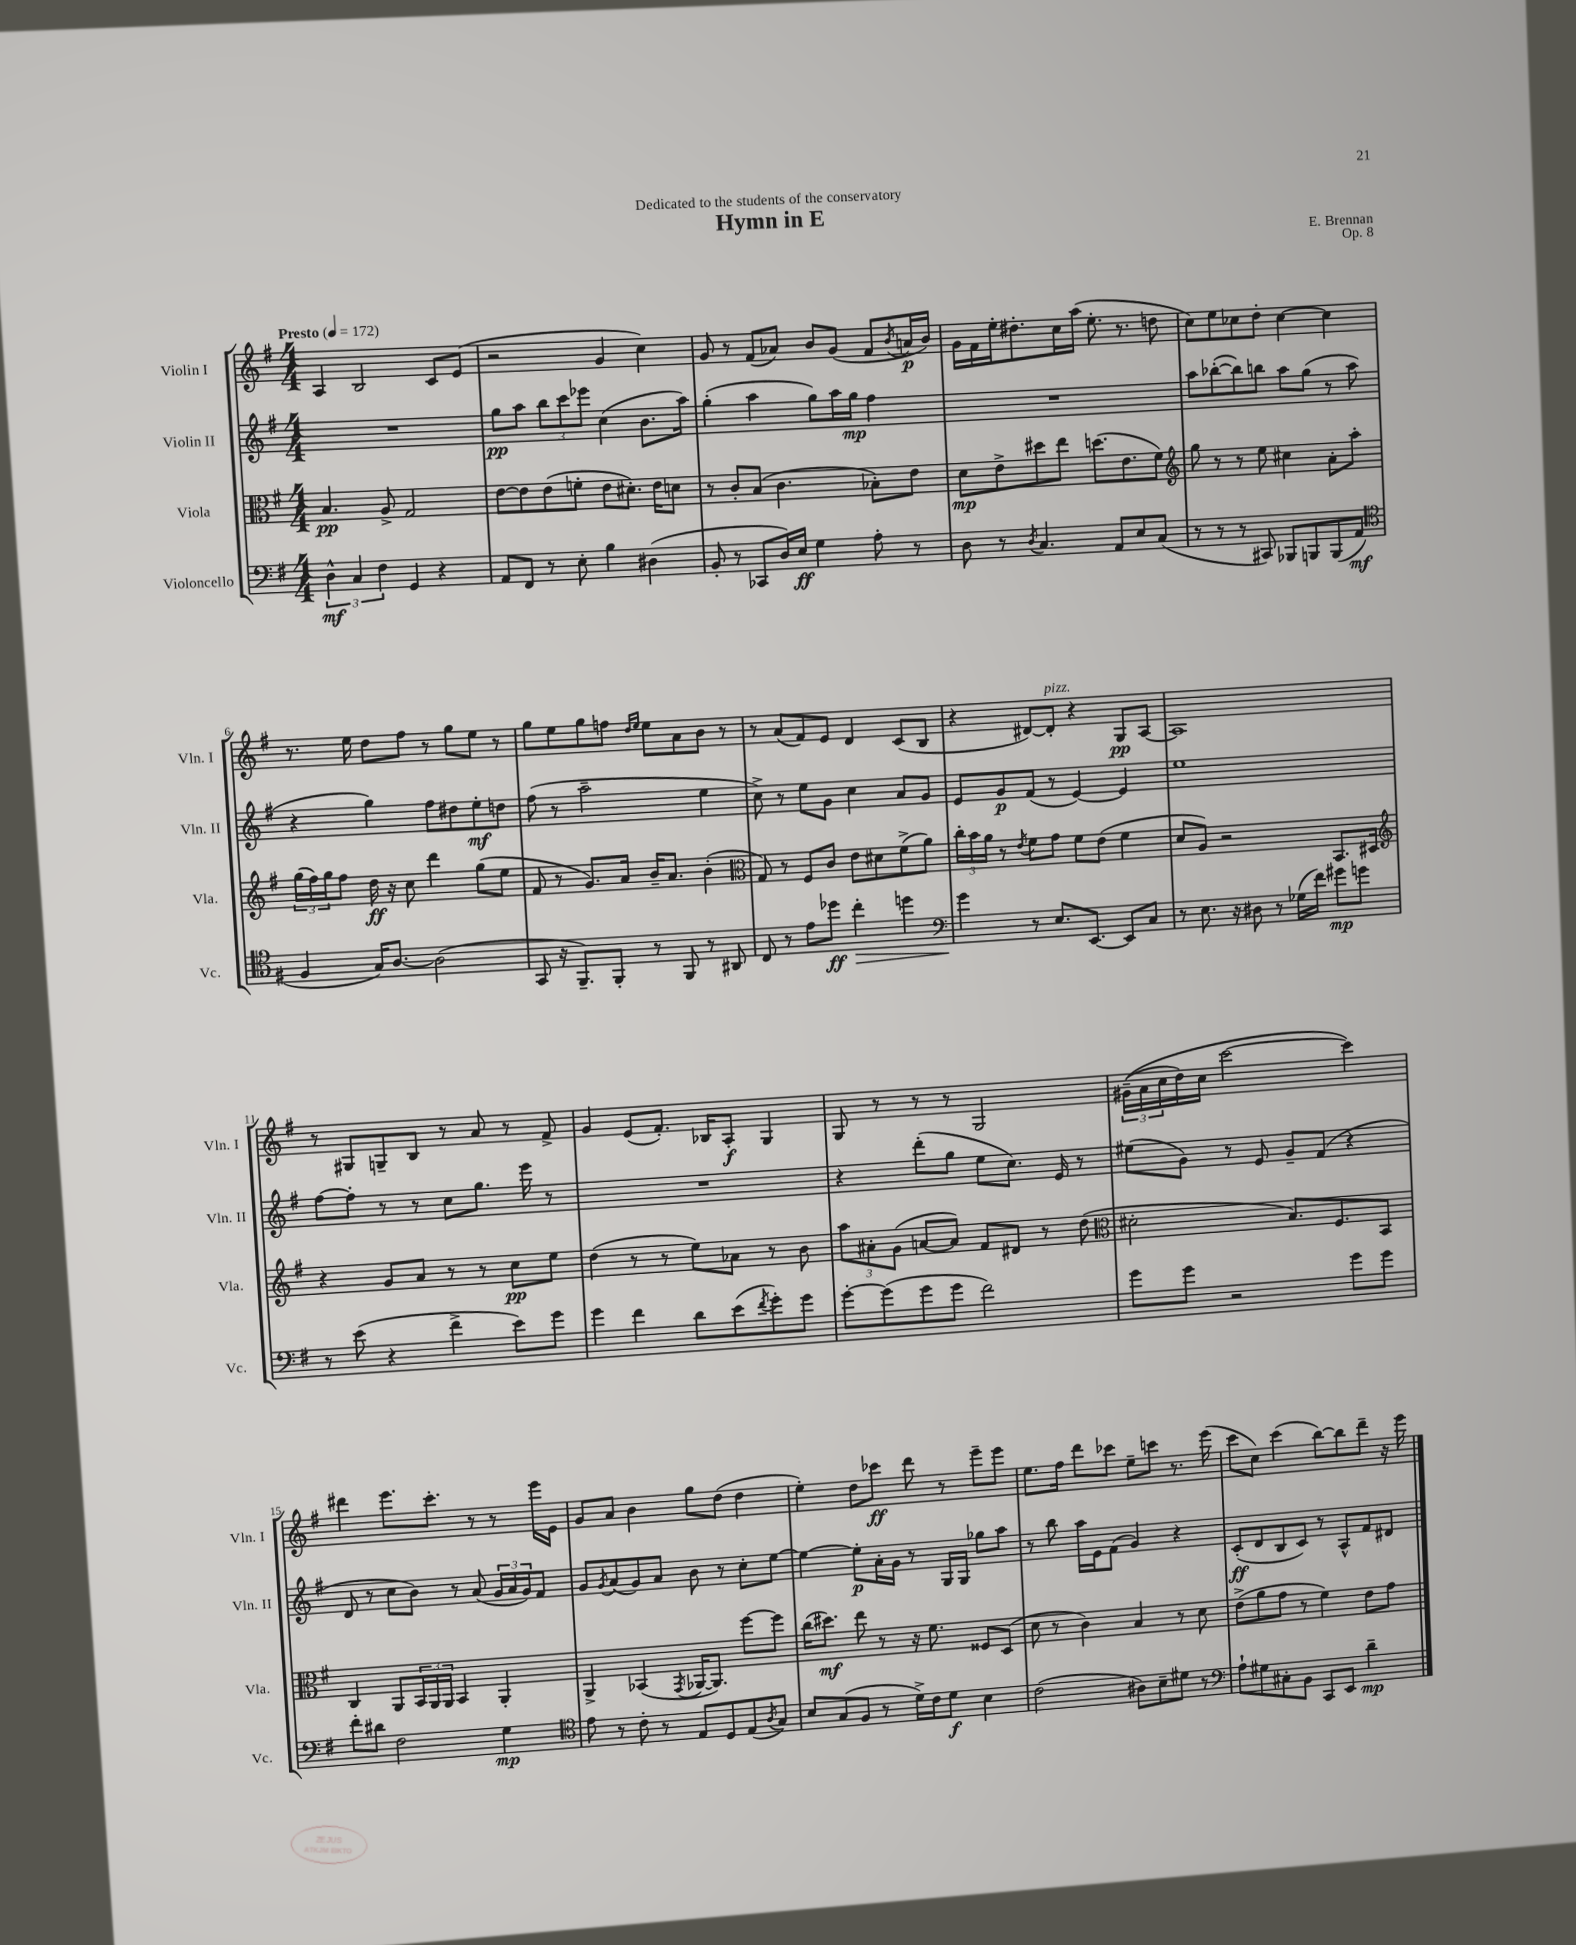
\header { title = "Hymn in E" composer = "E. Brennan" dedication = "Dedicated to the students of the conservatory" opus = "Op. 8" }
<<
\new StaffGroup <<
\new Staff = "s0" \with { instrumentName = "Violin I" shortInstrumentName = "Vln. I" } {
    \clef treble \key g \major \numericTimeSignature \time 4/4 \tempo "Presto" 4 = 172
    a4 b2 c'8 e'8( |
    r2 g'4 c''4) |
    g'8 r8 fis'8( aes'8) b'8 g'8( fis'8 \acciaccatura { b'8 } a'16\p b'16) |
    g'16 fis'16 e''16-. dis''8.-. c''16 a''16( e''8.-. r8. d''8 |
    c''8) e''8 ces''8 d''8-. ces''4~ ces''4 |
    r8. e''16 d''8 fis''8 r8 g''8 e''8 r8 |
    g''8 e''8 g''8 f''8 \grace { d''16 e''16 } e''8 a'8 b'8 r8 |
    r8 a'8( fis'8) e'8 d'4 c'8( b8 |
    r4 dis'8~) dis'8-.^\markup { \italic "pizz." } r4 g8\pp a8~ |
    a1 |
    r8 gis8 g8-- b8 r8 a'8 r8 fis'8-> |
    g'4 e'8( fis'8.-.) bes16 a8-.\f g4 |
    g8 r8 r8 r8 g2 |
    \tuplet 3/2 { gis'16--(\( a'16 c''16 } d''16) c''16 c'''2~ c'''4\) |
    dis'''4 e'''8. c'''8.-. r8 r8 e'''16 e'16 |
    g'8 a'8 b'4 g''8 d''8( d''4 |
    e''4-.) d''8 ces'''8\ff d'''8 r8 e'''8-- e'''8 |
    e''8. fis''16 d'''8 ces'''8 e''8-- c'''8 r8. e'''16( |
    c'''8 c''8) c'''4( b''8~) b''8 d'''8-- r16 e'''16 \bar "|." |
}
\new Staff = "s1" \with { instrumentName = "Violin II" shortInstrumentName = "Vln. II" } {
    \clef treble \key g \major \numericTimeSignature \time 4/4
    R1 |
    g''8\pp a''8 \tuplet 3/2 { b''8 c'''8 ees'''8 } c''4( b'8. a''16) |
    g''4-.( a''4 g''8) a''16 g''16\mp fis''4 |
    R1 |
    a''8 bes''8~-.( bes''8) b''8 a''8 g''8( r8 a''8 |
    r4 g''4) fis''8 dis''8 e''8-.\mf d''8 |
    fis''8( r8 a''2-- e''4 |
    c''8->) r8 e''8 g'8 c''4 a'8 g'8 |
    e'8 g'8\p fis'8( r8 e'4~) e'4 |
    e''1 |
    fis''8~ fis''8-. r8 r8 c''8 g''8. e'''16 r8 |
    R1 |
    r4 d'''8-.( g''8 e''8 c''8.) e'16 r8 |
    eis''8( g'8) r8 e'8 g'8-- fis'8( r4 |
    d'8 r8 c''8 b'8) r8 a'8( \tuplet 3/2 { g'16 a'16 g'16) } fis'8 |
    g'8 \acciaccatura { g'8 } a'8( g'8) a'8 b'8 r8 c''8-. e''8~ |
    e''4~ e''8-.\p a'16-. g'16 r8 g16 g16 ges''8 a''8 |
    r8 b''8 a''16 e'16 fis'8( g'4) r4 |
    c'8-.\ff( d'8 b8 c'8) r8 a8-^ fis'8 dis'8 \bar "|." |
}
\new Staff = "s2" \with { instrumentName = "Viola" shortInstrumentName = "Vla." } {
    \clef alto \key g \major \numericTimeSignature \time 4/4
    b4.\pp a8-> g2 |
    e'8~ e'8 e'8( f'8-. e'8 dis'8.-.) e'16 d'8 |
    r8 c'8-. b8( c'4. bes8-.) e'8 |
    d'8\mp e'8-> dis''8 e''8 d''8.( e'8. fis'8) |
    \clef treble g''8 r8 r8 e''8 cis''4 a'8-. a''8-. |
    \tuplet 3/2 { g''16( fis''16) g''16 } fis''8 d''16\ff r16 c''8 d'''4 g''8( e''8 |
    fis'8 r8 g'8.) a'16 b'16-- a'8. b'4-.( |
    \clef alto g8) r8 fis8 c'8 e'8 dis'8 fis'8->( a'8) |
    \tuplet 3/2 { c''16-. b'16 a'16 } r8 \acciaccatura { e'8 } fis'8 g'8 fis'8 e'8( fis'4 |
    d'8 a8) r2 b,8. dis16 |
    \clef treble r4 g'8 a'8 r8 r8 c''8\pp e''8 |
    d''4( r8 r8 e''8) aes'8 r8 b'8 |
    \tuplet 3/2 { a''8 ais'8-. g'8( } a'8~ a'8) fis'8 dis'8 r8 d''8( |
    \clef alto dis'2-. b8.) fis8. b,8 |
    c4 a,8 \tuplet 3/2 { b,16 a,16 a,16 } b,4 a,4-. |
    a,4-> bes,4( \acciaccatura { g,8 } aes,16~ aes,8.) fis''8~ fis''8 |
    c''16( dis''8.\mf) e''8 r8 r16 fis'8. fisis8 d8( |
    d'8 r8 c'4) b4 r8 d'8 |
    e'8->( a'8 g'8 r8 fis'4) e'8 g'8 \bar "|." |
}
\new Staff = "s3" \with { instrumentName = "Violoncello" shortInstrumentName = "Vc." } {
    \clef bass \key g \major \numericTimeSignature \time 4/4
    \tuplet 3/2 { d4-^\mf c4 fis4 } g,4 r4 |
    a,8 fis,8 r8 e8-. b4 dis4( |
    b,8-. r8 ces,8 d16) e16\ff g4 a8-. r8 |
    d8 r8 \acciaccatura { d8 } c4. a,8 e8 c8( |
    r8 r8 r8 cis,8) bes,,8 b,,8 b,,8( a,8\mf |
    \clef tenor fis4 g16) a8.~ a2( |
    g,8 r16 fis,8.--) fis,8-. r8 fis,8 r8 ais,8 |
    c8 r8 e'8 des''8\ff c''4-.\> d''4 |
    \clef bass g'4\! r8 e8. e,8.~ e,8 c8 |
    r8 e8. r16 dis8 r8 ges16( fis'16) gis'8\mp g'8 |
    r8 e'8( r4 fis'4-> e'8) g'8 |
    g'4 fis'4 d'8 e'8( \acciaccatura { fis'8 } g'8-.) g'8 |
    g'8~-. g'8( g'8 g'8 fis'2) |
    g'8 g'8 r2 g'8 g'8 |
    fis'8-. dis'8 fis2 g4\mp |
    \clef tenor e'8 r8 c'8-. r8 e8 d8 e8( \acciaccatura { a8 } g8) |
    b8 g8( fis8 r8 d'16->) c'16 d'8\f b4 |
    c'2( ais8) b8-- dis'8 r8 |
    \clef bass a8-! gis8 cis8-. b,8 c,8 e,8 d'4--\mp \bar "|." |
}
>>
>>
